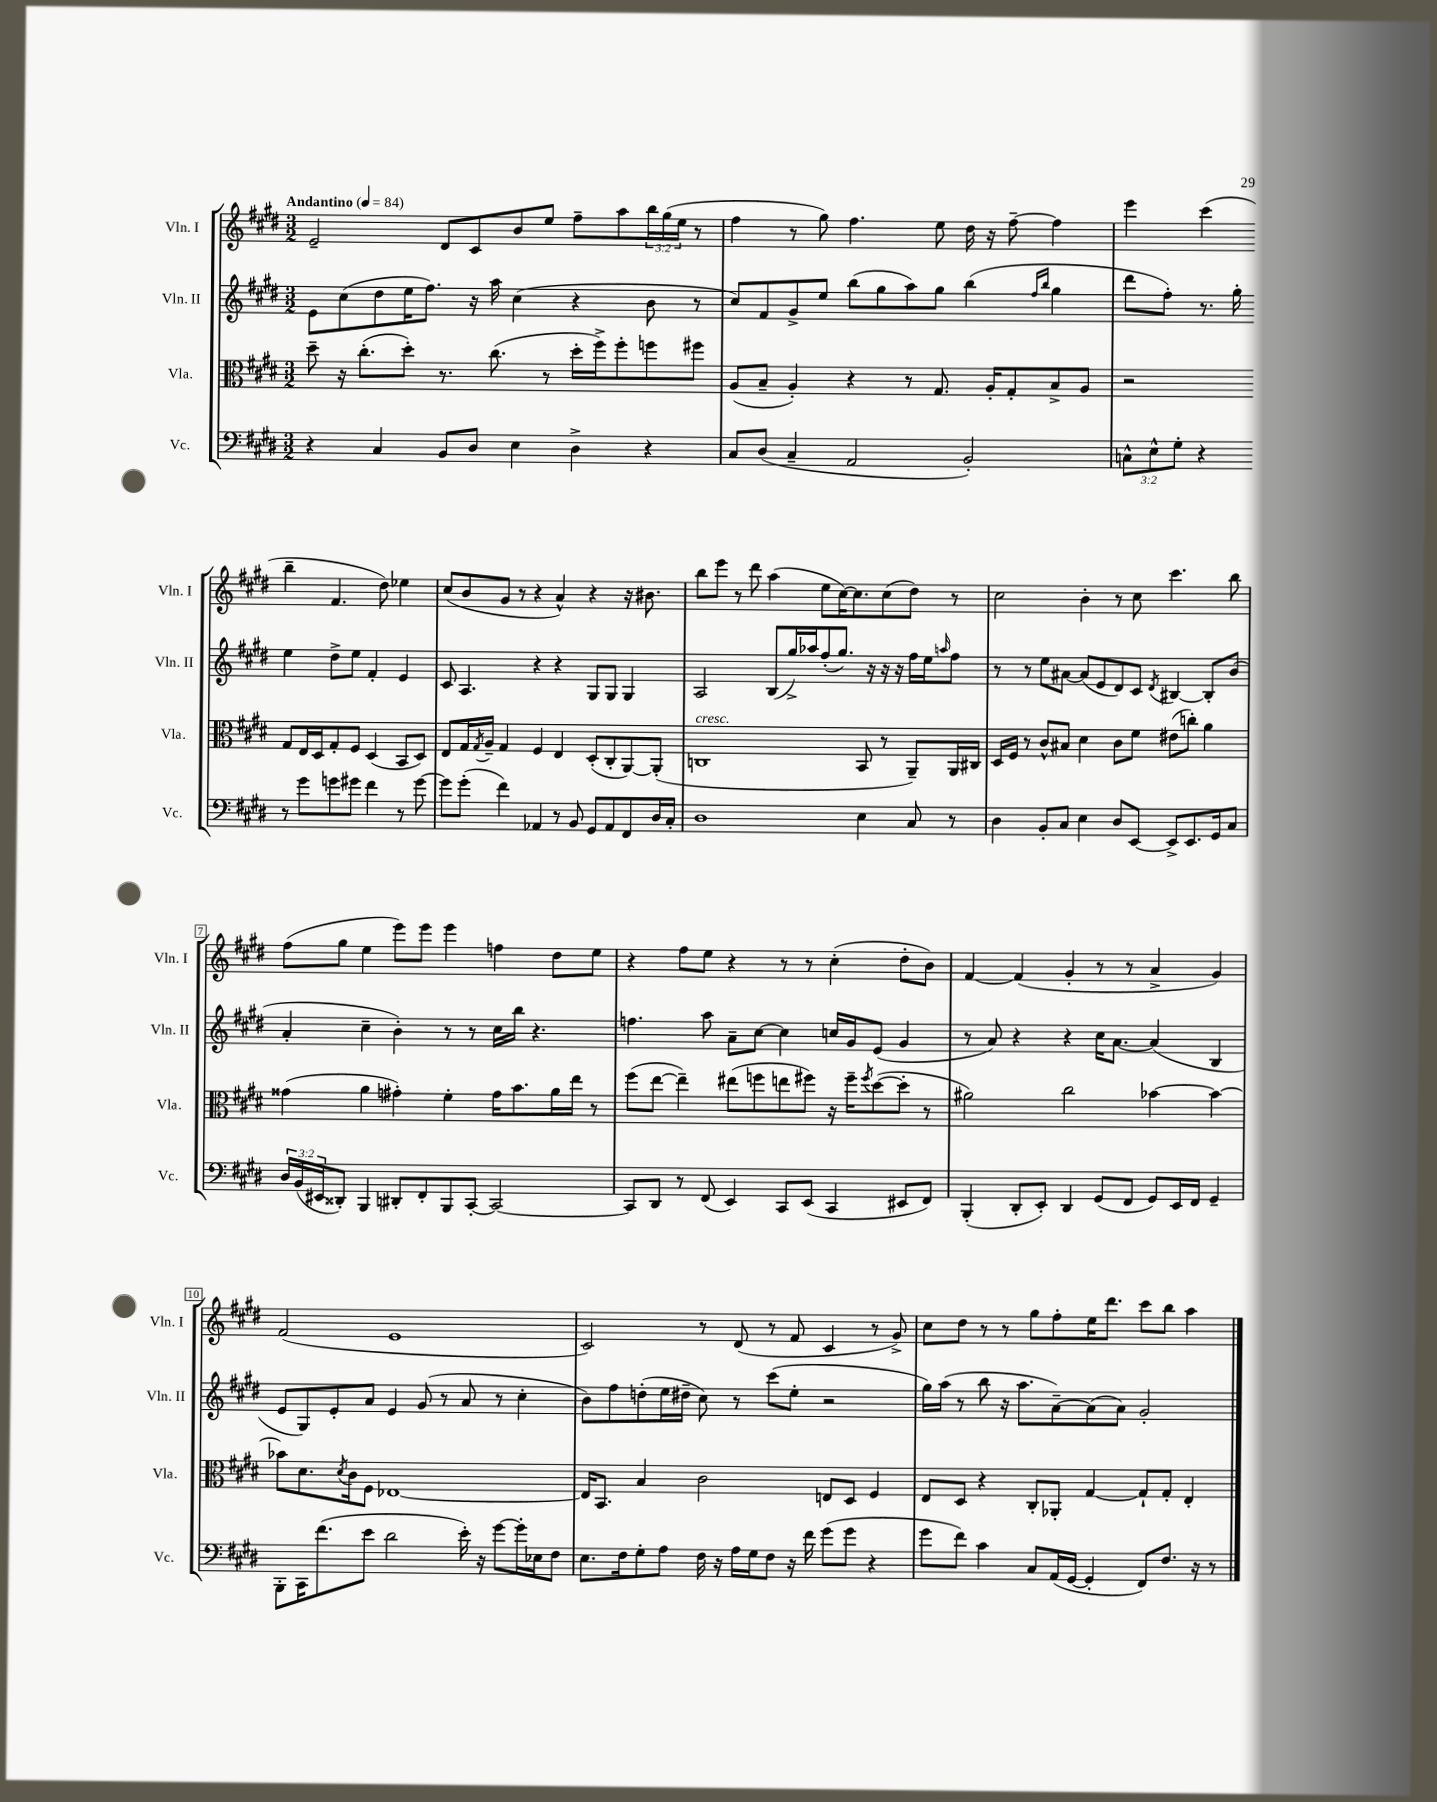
<<
\new StaffGroup <<
\new Staff = "s0" \with { instrumentName = "Vln. I" shortInstrumentName = "Vln. I" } {
    \clef treble \key e \major \numericTimeSignature \time 3/2 \override Staff.TupletNumber.text = #tuplet-number::calc-fraction-text \tempo "Andantino" 4 = 84
    e'2-- dis'8 cis'8 b'8 e''8 fis''8-- a''8 \tuplet 3/2 { b''16 gis''16( e''16 } r8 |
    fis''4 r8 gis''8) fis''4. e''8 dis''16 r16 fis''8~-- fis''4 |
    e'''4 cis'''4( b''4-- fis'4. dis''8) ees''4 |
    cis''8( b'8 gis'8 r8 r4 a'4-^) r4 r16 bis'8. |
    b''8 e'''8 r8 dis'''8 a''4( e''8 cis''16~) cis''8. cis''8( dis''8) r8 |
    cis''2 b'4-. r8 cis''8 cis'''4. b''8 |
    fis''8( gis''8 e''4 e'''8) e'''8 e'''4 f''4 dis''8 e''8 |
    r4 fis''8 e''8 r4 r8 r8 cis''4-.( dis''8-. b'8) |
    fis'4~ fis'4( gis'4-. r8 r8 a'4-> gis'4) |
    fis'2( e'1 |
    cis'2) r8 dis'8( r8 fis'8 cis'4 r8 gis'8->) |
    cis''8 dis''8 r8 r8 gis''8 fis''8-. e''16 dis'''8. cis'''8 b''8 a''4 \bar "|." |
}
\new Staff = "s1" \with { instrumentName = "Vln. II" shortInstrumentName = "Vln. II" } {
    \clef treble \key e \major \numericTimeSignature \time 3/2
    e'8 cis''8( dis''8 e''16 fis''8.) r16 a''16 cis''4( r4 b'8 r8 |
    cis''8) fis'8 gis'8-> e''8 b''8( gis''8 a''8) gis''8 b''4( \grace { fis''16 b''16 } gis''4 |
    dis'''8 fis''8-.) r8. gis''16-. e''4 dis''8-> e''8 fis'4-. e'4 |
    cis'8 a4. r4 r4 gis8 gis8 gis4 |
    a2 b8( gis''16->) aes''16 fis''8-.( gis''8.) r16 r16 r16 fis''16 e''16 \grace { a''16 } fis''8 |
    r8 r8 e''8 ais'8~ ais'8( e'8 dis'8) cis'8 \acciaccatura { dis'8 } bis4~ bis8-. b'8( |
    a'4-. cis''4-- b'4-.) r8 r8 cis''16 b''16 r4. |
    f''4. a''8 a'8-- cis''8~ cis''4 c''16 gis'16 e'8( gis'4 |
    r8 a'8) r4 r4 cis''16 a'8.~ a'4( b4 |
    e'8 gis8) e'8-. a'8 e'4 gis'8( r8 a'8 r8 cis''4-. |
    b'8) fis''8 d''8-.( e''16 dis''16-- cis''8) r8 cis'''8( e''8-. r2 |
    gis''16) a''16( r8 b''8 r16 a''8. a'8~--) a'8( a'8) gis'2-. \bar "|." |
}
\new Staff = "s2" \with { instrumentName = "Vla." shortInstrumentName = "Vla." } {
    \clef alto \key e \major \numericTimeSignature \time 3/2
    dis''8-- r16 cis''8.-.( dis''8-.) r8. cis''8.( r8 dis''16-. fis''16->) fis''8-. f''8 fis''8 |
    a8( b8-- a4-.) r4 r8 gis8. a16-. gis8-. b8-> a8 |
    r2 gis8 e16 dis16 gis8-. fis8 dis4( b,8 dis8) |
    e8 gis16 \acciaccatura { gis8 } a16-- gis4 fis4 e4 dis8-.( cis8-. a,8~) a,8-.( |
    c1^\markup { \italic "cresc." } b,8 r8 a,8--) a,16 cis16 |
    dis16 fis16 r8 cis'8-^ bis8 dis'4 cis'8 fis'8 eis'8( c''8-.) a'4 |
    gisis'4( a'4 gis'4-.) fis'4-. gis'16 b'8. a'16 e''16 r8 |
    fis''8( e''8~ e''4--) eis''8( f''8 e''8 fis''8) r16 fis''16-- \acciaccatura { fis''8 } dis''8~( dis''8-. r8 |
    ais'2) cis''2 bes'4~ bes'4~ |
    bes'8 dis'8. \acciaccatura { dis'8 } cis'16 fis8 ees1~ |
    ees16 b,8. b4 cis'2 e8 dis8 fis4 |
    e8 dis8 r4 cis8-. aes,8-. gis4~ gis8-! gis8-. e4-. \bar "|." |
}
\new Staff = "s3" \with { instrumentName = "Vc." shortInstrumentName = "Vc." } {
    \clef bass \key e \major \numericTimeSignature \time 3/2 \override Staff.TupletNumber.text = #tuplet-number::calc-fraction-text
    r4 cis4 b,8 dis8 e4 dis4-> r4 |
    cis8 dis8( cis4-- a,2 b,2-.) |
    \tuplet 3/2 { c8-^ e8-^ gis8-. } r4 r8 gis'8 g'8 gis'8 fis'4 r8 gis'8~ |
    gis'8 gis'8-.( fis'4) aes,4 r8 b,8 gis,8 aes,8 fis,8 dis16 cis16-. |
    dis1 e4 cis8 r8 |
    dis4 b,8-. cis8 e4 dis8 e,8~ e,8-> e,8. gis,16 cis8 |
    \tuplet 3/2 { dis16 b,16( eis,16 } disis,8-.) b,,4 dis,8-. fis,8-. b,,8 cis,8~-. cis,2~ |
    cis,8 dis,8 r8 fis,8( e,4) cis,8 e,8( cis,4 eis,8 fis,8) |
    b,,4-.( dis,8-. e,8-.) dis,4 gis,8( fis,8 gis,8) e,16 fis,16 gis,4-- |
    b,,8-. cis,16 fis'8.( e'8 dis'2 e'16-.) r16 gis'8~ gis'16-. ees16 fis8 |
    e8. fis16 gis8-. a8 fis16 r16 a16 gis16 fis8 r16 fis'16 gis'8( gis'8 r4 |
    gis'8 fis'8) cis'4 cis8 a,16( gis,16~ gis,4-. fis,8) fis8. r16 r8 \bar "|." |
}
>>
>>
\layout { \context { \Score \override BarNumber.stencil = #(make-stencil-boxer 0.1 0.3 ly:text-interface::print) } }
